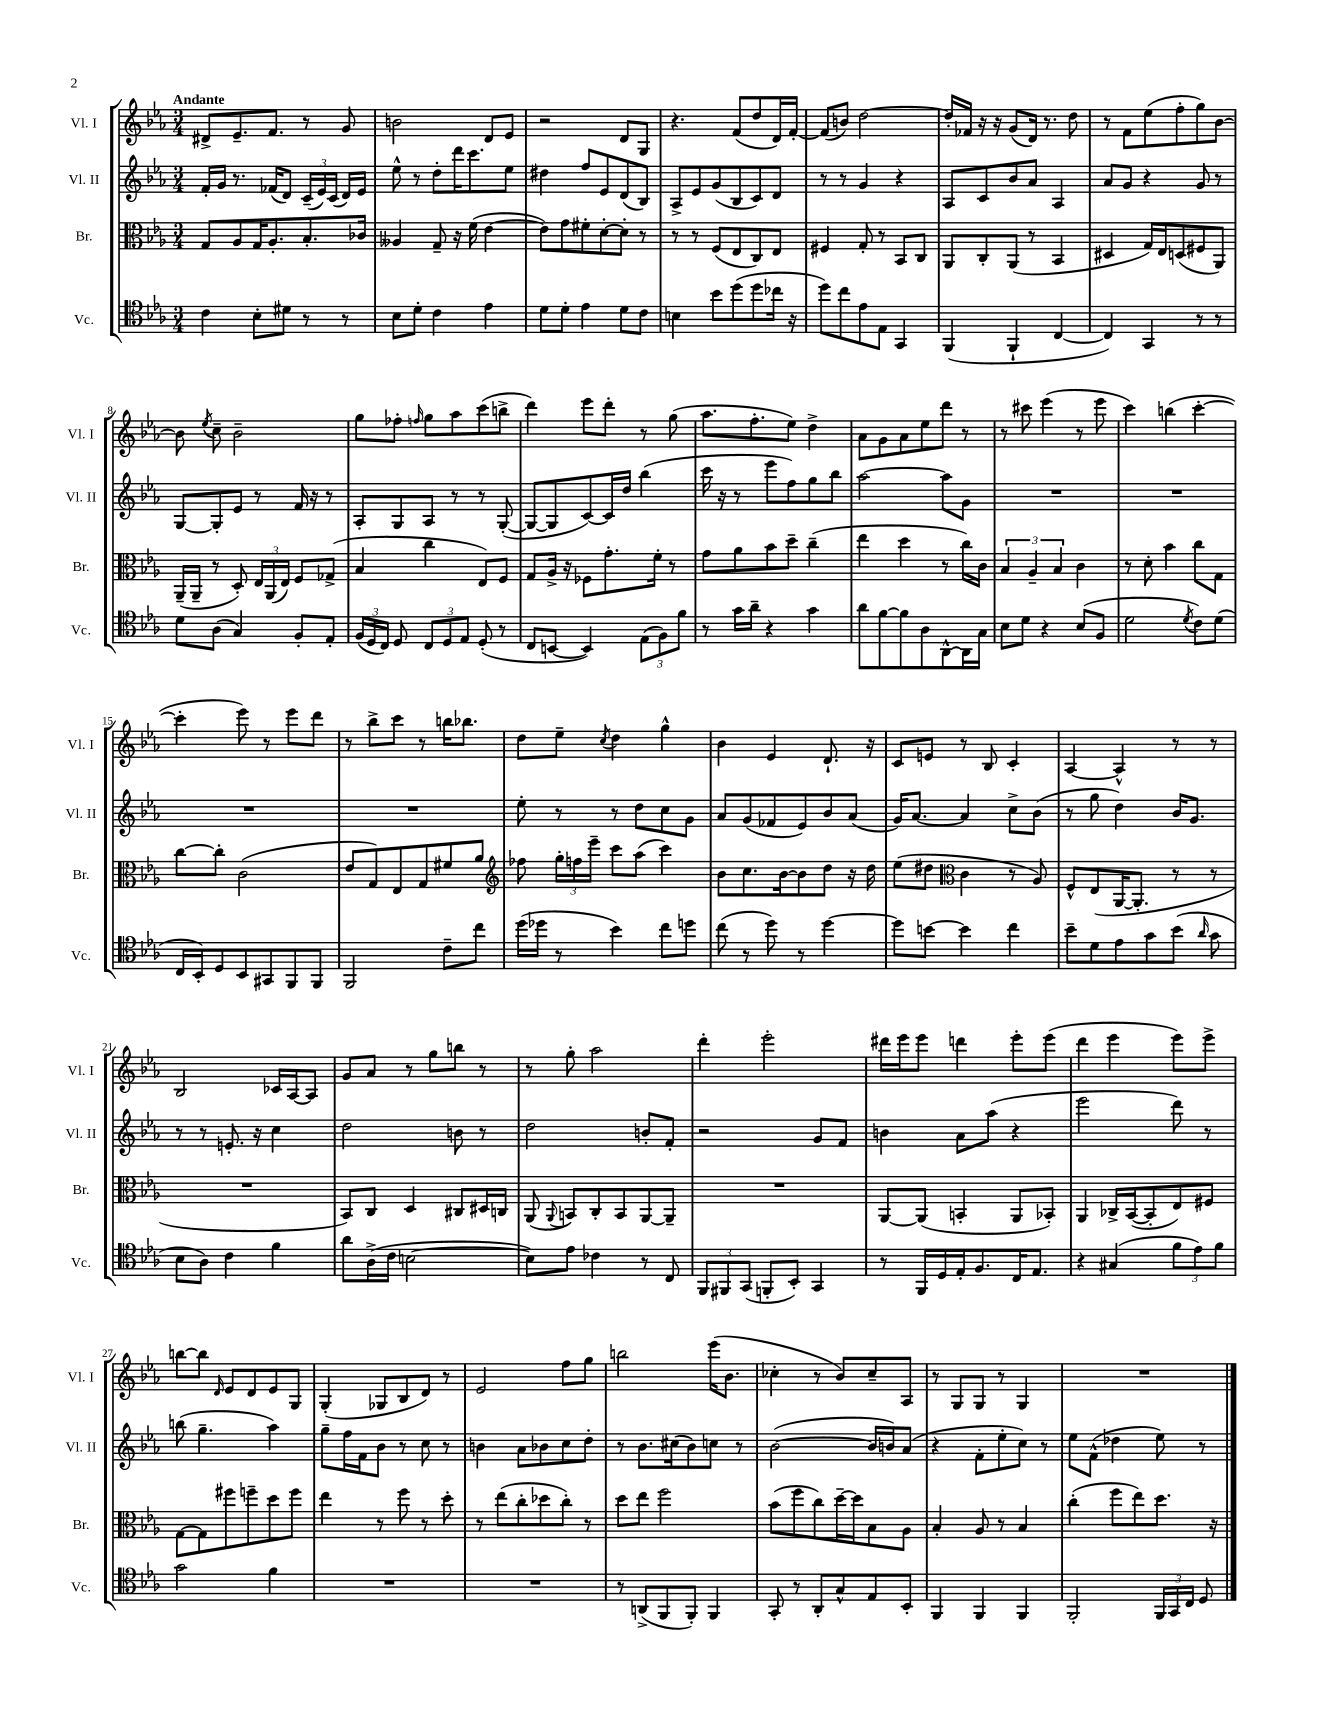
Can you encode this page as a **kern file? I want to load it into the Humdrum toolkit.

**kern	**kern	**kern	**kern
*part4	*part3	*part2	*part1
*staff4	*staff3	*staff2	*staff1
*I"Vc.	*I"Br.	*I"Vl. II	*I"Vl. I
*I'Vc.	*I'Br.	*I'Vl. II	*I'Vl. I
*clefC4	*clefC3	*clefG2	*clefG2
*k[b-e-a-]	*k[b-e-a-]	*k[b-e-a-]	*k[b-e-a-]
*M3/4	*M3/4	*M3/4	*M3/4
=1	=1	=1	=1
!	!	!	!LO:TX:a:B:t=Andante
4c\	8G/L	16f'/LL	8d#X^/L
.	.	16g/JJ	.
.	8A-/	8.r	8.e-~/
8B-'\L	16G/K	.	.
.	8.A-'/	(16f-X/KL	8.f/J
8d#X\J	.	8d/J)	.
8r	8.B-'/	(24c~/LL	8r
.	.	24e-/)	.
.	.	(24c/JJ	.
8r	.	16d/LL)	8g/
.	16c-X/Jk	16e-/JJ	.
=2	=2	=2	=2
8B-\L	4A--X/	8ee-^^\	2bn\
8d'\J	.	8r	.
4c\	8G~/	8dd'\L	.
.	16r	16ddd\K	.
.	(16f\	8.ccc\	.
4e-\	[4e-\	.	8d/L
.	.	8ee-\J	8e-/J
=3	=3	=3	=3
8d\L	8e-\L])	4dd#X\	2r
8d'\J	8g\	.	.
4e-\	8f#X'\	8ff/L	.
.	[8d'\	8e-/	.
8d\L	8d'\J]	(8d/	8d/L
8c\J	8r	8B-/J)	8G/J
=4	=4	=4	=4
4Bn\	8r	8A-^/L	4.r
.	8r	8e-/	.
8b-\L	(8F/L	(8g/	.
(8dd\	8E-/	8B-/	(8f/L
8dd\	8C/)	8c/)	8dd/
16cc-X\Jk	8E-/J	8d/J	16d/L)
16r	.	.	[16f'/JJ
=5	=5	=5	=5
8dd\L)	4F#X/	8r	(8f/L]
8cc\	.	8r	8bn/J)
8e-\	8G'/	4g/	[2dd\
8E-\J	8r	.	.
4GG/	8BB-/L	4r	.
.	8C/J	.	.
=6	=6	=6	=6
(4FF/	8AA-/L	8A-/L	16dd'/LL]
.	.	.	16f-X/JJ
.	8C'/	8c/	16r
.	.	.	16r
4FF`/	(8AA-/J	8b-/	(8g/L
.	8r	8a-/J	16d/Jk)
.	.	.	8.r
[4C/	4BB-/	4A-/	.
.	.	.	8dd\
=7	=7	=7	=7
4C/])	4D#X/	8a-/L	8r
.	.	8g/J	8f\L
4GG/	16G/LL)	4r	(8ee-\
.	16E-/J	.	.
.	(8Dn/	.	8ff'\
8r	8F#X/	8g/	8gg\)
8r	8AA-/J)	8r	[8b-\J
!!LO:LB:g=z
=8	=8	=8	=8
8d\L	(16AA-~/LL	[8G/L	8b-\]
.	16AA-~/JJ	.	.
.	.	.	8qee-/
(8A-\J	8r	8G'/]	8cc~\
4G/)	8D'/)	8e-/J	2b-~\
.	24E-/LL	8r	.
.	(24AA-/	.	.
.	24E-/JJ)	.	.
8F'/L	8F/L	16f/	.
.	.	16r	.
8E-'/J	(8G-X^/J	8r	.
=9	=9	=9	=9
(24F/LL	4B-/	8A-'/L	8gg\L
24D/	.	.	.
24C/JJ)	.	.	.
8D/	.	8G/	8ff-X'\J
.	.	.	16qqffn/
12C/L	4cc\	8A-/J	8gg\L
12D/	.	.	.
.	.	8r	8aa-\
12E-/J	.	.	.
(8D'/	8E-/L)	8r	(8ccc\
8r	8F/J	([8G'/	8bbn^\J
=10	=10	=10	=10
8C/L	8G/L	8G/L_	4ddd\)
[8BBn/J	16A-^/Jk	8G/]	.
.	16r	.	.
4BB/])	8F-X\L	[8c/)	8eee-\L
.	8.g'\	16c/L]	8ddd'\J
.	.	16dd/JJ	.
(12E-\L	.	(4bb-\	8r
.	16f'\Jk	.	.
12F\)	.	.	.
.	8r	.	(8gg\
12f\J	.	.	.
=11	=11	=11	=11
8r	8g\L	16ccc\	8.aa-\L
.	.	16r	.
16g\LL	8a-\	8r	.
16a-~\JJ	.	.	8.ff'\
4r	8b-\	8eee-\L	.
.	8dd~\J	8ff\)	8ee-\J)
4g\	(4cc~\	8gg\	4dd^\
.	.	8bb-\J	.
=12	=12	=12	=12
8a-\L	4ee-\	[2aa-\	8a-\L
[8f\	.	.	8g\
8f\]	4dd\	.	8a-\
8A-\	.	.	8ee-\
[8AA-^^\	8r	8aa-\L]	8ddd\J
16AA-\L]	16cc\LL)	8g\J	8r
16G\JJ	16c\JJ	.	.
=13	=13	=13	=13
8B-\L	6B-/	2.r	8r
8d\J	.	.	8ccc#X\
.	6A-~/	.	.
4r	.	.	(4eee-\
.	6B-/	.	.
(8B-/L	4c\	.	8r
8F/J	.	.	8eee-\
=14	=14	=14	=14
2d\	8r	2.r	4ccc\)
.	8d'\	.	.
.	4b-\	.	(4bbn\
8qd/	.	.	.
8c\L)	8cc\L	.	[4ccc'\
(8d\J	8G\J	.	.
!!LO:LB:g=z
=15	=15	=15	=15
16C/LL	[8cc\L	2.r	4ccc'\]
16BB-'/J)	.	.	.
8D/	8cc'\J]	.	.
8BB-/	(2c\	.	8eee-\)
8GG#X/	.	.	8r
8FF/	.	.	8eee-\L
8FF/J	.	.	8ddd\J
=16	=16	=16	=16
2FF/	8e-/L	2.r	8r
.	8G/)	.	8bb-^\L
.	8E-/	.	8ccc\J
.	8G/	.	8r
8c~\L	8f#X/	.	16bbn\KL
.	.	.	8.bb-X\J
8cc\J	8a-/J	.	.
=17	=17	=17	=17
*	*clefG2	*	*
(16dd\LL	8ff-X\	8ee-'\	8dd\L
16dd-X\JJ	.	.	.
8r	24gg'\LL	8r	8ee-~\J
.	24ffn\	.	.
.	24eee-~\JJ	.	.
.	.	.	8qcc/
4b-\)	8ccc\L	8r	4dd\
.	(8aa-\J	8dd\L	.
8cc\L	4ccc\)	8cc\	4gg^^\
8ddn\J	.	8g\J	.
=18	=18	=18	=18
(8cc\	8b-\L	8a-/L	4b-\
8r	8.cc\	(8g/	.
8dd\)	.	8f-X/	4e-/
.	[16b-\k	.	.
8r	8b-\]	8e-/)	.
[4dd\	8dd\J	8b-/	8.d`/
.	16r	(8a-/J	.
.	16dd\	.	16r
=19	=19	=19	=19
8dd\L]	(8ee-\L	16g/KL)	8c/L
.	.	[8.a-/J	.
[8bn\J	8dd#X\J	.	8en/J
*	*clefC3	*	*
4b\]	4c\	4a-/]	8r
.	.	.	8B-/
4cc\	8r	8cc^\L	4c'/
.	8A-/)	(8b-\J	.
=20	=20	=20	=20
8b-~\L	8F^^/L	8r	[4A-/
8d\	(8E-/	8gg\	.
8e-\	[16AA-/K	4dd\)	4A-^^/]
.	8.AA-'/J]	.	.
8g\	.	.	.
(8b-\J	8r	16b-/KL	8r
.	.	8.g/J	.
16qqa-/	.	.	.
8g\	8r	.	8r
!!LO:LB:g=z
=21	=21	=21	=21
8B-\L	2.r	8r	2B-/
8A-\J)	.	8r	.
4c\	.	8.en'/	.
.	.	16r	.
4f\	.	4cc\	16c-X/LL
.	.	.	[16A-/J
.	.	.	8A-/J]
=22	=22	=22	=22
8a-\L	8BB-/L)	2dd\	8g/L
(16A-^\L	8C/J	.	8a-/J
16c\JJ	.	.	.
[2Bn\	4D/	.	8r
.	.	.	8gg\L
.	8C#X/L	8bn\	8bbn\J
.	16D#X/L	8r	8r
.	16Cn/JJ	.	.
=23	=23	=23	=23
8B\L])	(8AA-/	2dd\	8r
.	8qqAA-/	.	.
8e-\J	8BBn/L)	.	8gg'\
4c-X\	8C'/	.	2aa-\
.	8BB/	.	.
8r	[8AA-/	8bn'/L	.
8C/	8AA-~/J]	8f'/J	.
=24	=24	=24	=24
12FF/L	2.r	2r	4ddd'\
12FF#X/	.	.	.
(12GG/J	.	.	.
8FFn'/L	.	.	2eee-'\
8BB-'/J)	.	.	.
4GG/	.	8g/L	.
.	.	8f/J	.
=25	=25	=25	=25
8r	[8AA-/L	4bn\	16ddd#X\LL
.	.	.	16eee-\J
16FF/LL	(8AA-/J]	.	8eee-\J
16D/	.	.	.
16E-'/J	4BBn'/	8a-\L	4dddn\
8.F/	.	.	.
.	.	(8aa-\J	.
16C/K	8AA-/L	4r	8eee-'\L
8.E-/J	.	.	.
.	8BB-X'/J)	.	(8eee-\J
=26	=26	=26	=26
4r	4AA-/	2eee-\	4ddd\
(4G#X/	16C-X^/LL	.	4eee-\
.	([16BB-/J	.	.
.	8BB-'/]	.	.
12f\L	8E-/)	8ddd\)	8eee-\L)
12e-\)	.	.	.
.	8F#X/J	8r	8eee-^\J
12f\J	.	.	.
!!LO:LB:g=z
=27	=27	=27	=27
2g\	[8G\L	(8bbn\	[8bbn\L
.	8G\]	4.gg~\	8bb\J]
.	.	.	16qqd/
.	8ff#X\	.	8e-/L
.	8ffn~\	.	8d/
4f\	8dd\	4aa-\)	8e-/
.	8ff\J	.	8G/J
=28	=28	=28	=28
2.r	4ee-\	8gg~\L	(4G'/
.	.	16ff\L	.
.	.	16f\J	.
.	8r	8b-\J	8G-X/L
.	8ff\	8r	8B-/
.	8r	8cc\	8d/J)
.	8dd'\	8r	8r
=29	=29	=29	=29
2.r	8r	4bn\	2e-/
.	(8ee-\L	.	.
.	8cc'\	8a-\L	.
.	8dd-X\	8b-X\	.
.	8cc'\J)	8cc\	8ff\L
.	8r	8dd'\J	8gg\J
=30	=30	=30	=30
8r	8dd\L	8r	2bbn\
(8AAn^/L	8ee-\J	8.b-\L	.
8FF/	2ff\	.	.
.	.	(16cc#X\k	.
8FF'/J)	.	8b-\)	.
4FF/	.	8ccn\J	(16eee-\KL
.	.	.	8.b-\J
.	.	8r	.
=31	=31	=31	=31
8GG'/	(8b-\L	([2b-\	4cc-X'\
8r	8ff\	.	.
8AA-'/L	8cc\)	.	8r
8G^^/	[16dd~\L	.	8b-/L)
.	16dd\J]	.	.
8E-/	8B-\	16b-/LL]	8cc-~/
.	.	16bn/J)	.
8BB-'/J	8A-\J	(8a-/J	8A-/J
=32	=32	=32	=32
4FF/	4B-'/	4r	8r
.	.	.	8G/L
4FF/	8A-/	8f'\L	8G/J
.	8r	8ee-'\	8r
4FF/	4B-/	8cc\J)	4G/
.	.	8r	.
=33	=33	=33	=33
2FF'/	(4cc'\	8ee-\L	2.r
.	.	(8f^^\J	.
.	8ff\L	4dd-X\	.
.	8ee-\)	.	.
24FF/LL	8.dd\J	8ee-\)	.
24GG/	.	.	.
24C/JJ	.	.	.
8D/	.	8r	.
.	16r	.	.
==	==	==	==
*-	*-	*-	*-
